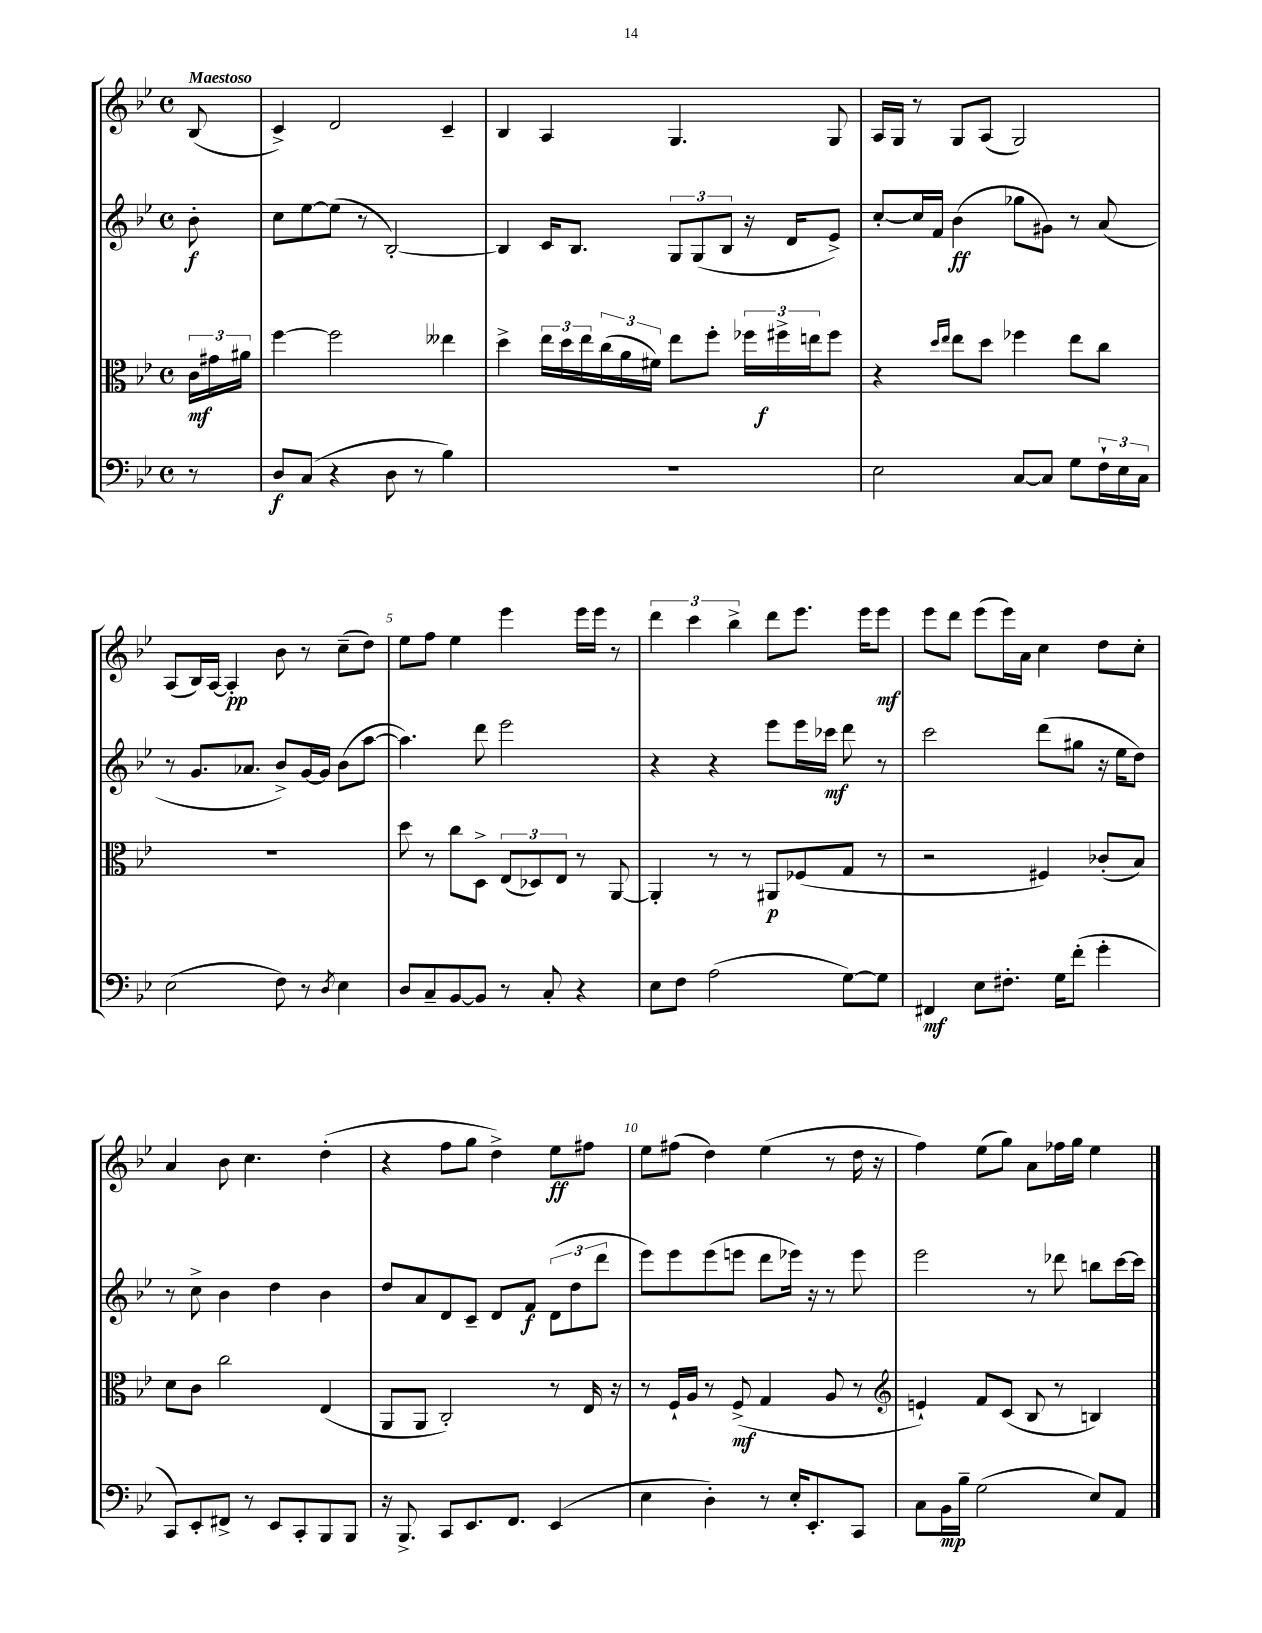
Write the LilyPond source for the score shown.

<<
\new StaffGroup <<
\new Staff = "s0" {
    \clef treble \key bes \major \defaultTimeSignature \time 4/4 \partial 8 \tempo "Maestoso"
    bes8( |
    c'4->) d'2 c'4-- |
    bes4 a4 g4. g8 |
    a16 g16 r8 g8 a8( g2) |
    a8( bes16) a16~ a4-.\pp bes'8 r8 c''8--( d''8) |
    ees''8 f''8 ees''4 ees'''4 ees'''16 ees'''16 r8 |
    \tuplet 3/2 { d'''4 c'''4 bes''4-> } d'''8 ees'''8. ees'''16 ees'''8\mf |
    ees'''8 d'''8 ees'''8( ees'''16) a'16 c''4 d''8 c''8-. |
    a'4 bes'8 c''4. d''4-.( |
    r4 f''8 g''8 d''4->) ees''8\ff fis''8 |
    ees''8 fis''8( d''4) ees''4( r8 d''16 r16 |
    f''4) ees''8( g''8) a'8 fes''16 g''16 ees''4 \bar "|." |
}
\new Staff = "s1" {
    \clef treble \key bes \major \defaultTimeSignature \time 4/4 \partial 8
    bes'8-.\f |
    c''8 ees''8~ ees''8( r8 bes2~-.) |
    bes4 c'16 bes8. \tuplet 3/2 { g8 g8( bes8 } r16 d'16 ees'8->) |
    c''8~-. c''16 f'16 bes'4\ff( ges''8 gis'8) r8 a'8( |
    r8 g'8. aes'8. bes'8->) g'16~ g'16 bes'8( a''8~ |
    a''4.) d'''8 ees'''2 |
    r4 r4 ees'''8 ees'''16 ces'''16\mf d'''8 r8 |
    c'''2 d'''8( gis''8 r16 ees''16 d''8) |
    r8 c''8-> bes'4 d''4 bes'4 |
    d''8 a'8 d'8 c'8-- d'8 f'8\f \tuplet 3/2 { d'8( d''8 d'''8 } |
    ees'''8) ees'''8 ees'''8( e'''8 d'''8 ees'''16) r16 r8 ees'''8 |
    ees'''2 r8 des'''8 b''8 c'''16~ c'''16 \bar "|." |
}
\new Staff = "s2" {
    \clef alto \key bes \major \defaultTimeSignature \time 4/4 \partial 8
    \tuplet 3/2 { c'16\mf gis'16 ais'16 } |
    f''4~ f''2 eeses''4 |
    d''4-> \tuplet 3/2 { ees''16 d''16 ees''16 } \tuplet 3/2 { c''16( a'16 fis'16) } ees''8 f''8-. \tuplet 3/2 { fes''16 fis''16->\f e''16 } fis''8 |
    r4 \grace { d''16 ees''16 } ees''8 d''8 fes''4 ees''8 c''8 |
    R1 |
    d''8 r8 c''8 d8-> \tuplet 3/2 { ees8( des8) ees8 } r8 a,8~ |
    a,4-. r8 r8 ais,8\p fes8( g8 r8 |
    r2 fis4) ces'8-.( bes8) |
    d'8 c'8 c''2 ees4( |
    a,8 a,8 c2-.) r8 ees16 r16 |
    r8 f16-! a16 r8 f8->\mf( g4 a8 r8 |
    \clef treble e'4-!) f'8 c'8( bes8 r8 b4) \bar "|." |
}
\new Staff = "s3" {
    \clef bass \key bes \major \defaultTimeSignature \time 4/4 \partial 8
    r8 |
    d8\f c8( r4 d8 r8 bes4) |
    R1 |
    ees2 c8~ c8 g8 \tuplet 3/2 { f16-! ees16 c16 } |
    ees2( f8) r8 \acciaccatura { d8 } ees4 |
    d8 c8-- bes,8~ bes,8 r8 c8-. r4 |
    ees8 f8 a2( g8~) g8 |
    fis,4\mf ees8 fis8.-. g16 f'8-.( g'4-. |
    c,8) ees,8-. fis,8-> r8 ees,8 c,8-. bes,,8 bes,,8 |
    r16 bes,,8.-> c,8 ees,8. f,8. ees,4( |
    ees4 d4-.) r8 ees16-. ees,8.-. c,8 |
    c8 bes,16\mp bes16-- g2( ees8) a,8 \bar "|." |
}
>>
>>
\layout { \context { \Score \override BarNumber.break-visibility = ##(#f #t #t) barNumberVisibility = #(every-nth-bar-number-visible 5) } }
